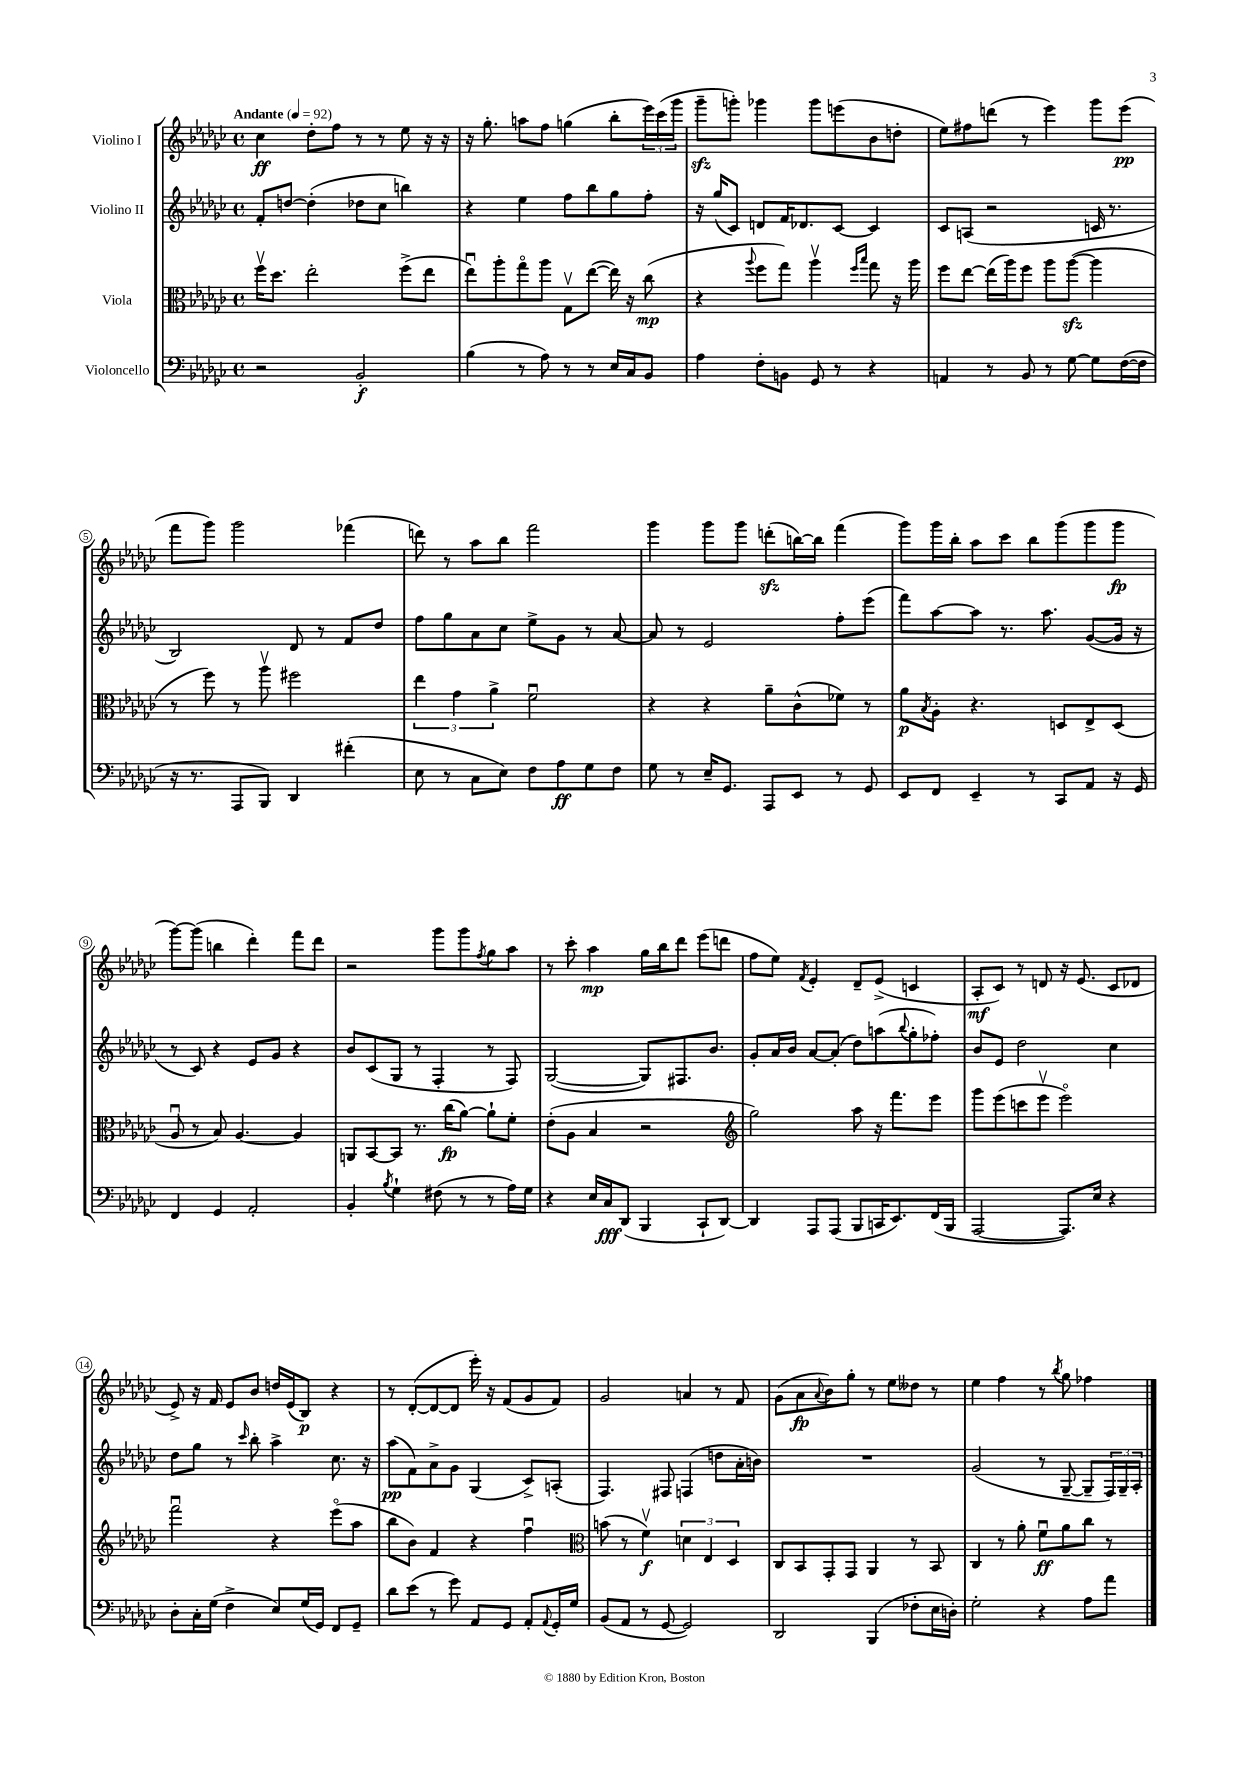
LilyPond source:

<<
\new StaffGroup <<
\new Staff = "s0" \with { instrumentName = "Violino I" } {
    \clef treble \key ges \major \defaultTimeSignature \time 4/4 \tempo "Andante" 4 = 92
    ces''4\ff des''8-. f''8 r8 r8 ees''8 r16 r16 |
    r16 ges''8.-. a''8 f''8 g''4( bes''8-. \tuplet 3/2 { ees'''16) ces'''16( ges'''16 } |
    ges'''8--\sfz g'''8-.) ges'''4 ges'''8 e'''8( bes'8 d''8-. |
    ees''8) fis''8 d'''8( r8 ees'''4) ges'''8 ees'''8\pp( |
    f'''8 ges'''8) ges'''2 fes'''4( |
    d'''8) r8 aes''8 bes''8 f'''2 |
    ges'''4 ges'''8 ges'''8 d'''8-.\sfz( b''16~) b''16 f'''4( |
    ges'''8) ges'''16 bes''16-. aes''8 ces'''8 bes''8 ges'''8( ges'''8 ges'''8\fp |
    ges'''8~) ges'''8( b''4 des'''4-.) f'''8 des'''8 |
    r2 ges'''8 ges'''8 \acciaccatura { f''8 } ges''8 aes''8 |
    r8 ces'''8-. aes''4\mp ges''16 bes''16 des'''8 ees'''8( d'''8 |
    f''8 ees''8) \acciaccatura { f'8 } ees'4-. des'8-- ees'8->( c'4 |
    aes8-.\mf ces'8) r8 d'8 r16 ees'8.( ces'8 des'8 |
    ees'8->) r16 f'16 ees'8 bes'8 d''16 ees'16( bes8\p) r4 |
    r8 des'8~-.( des'8~ des'8 ees'''16-.) r16 f'8( ges'8 f'8) |
    ges'2 a'4 r8 f'8 |
    ges'8( aes'8\fp \appoggiatura { aes'8 } bes'8) ges''8-. r8 ees''8 deses''8 r8 |
    ees''4 f''4 r8 \acciaccatura { bes''8 } ges''8 fes''4 \bar "|." |
}
\new Staff = "s1" \with { instrumentName = "Violino II" } {
    \clef treble \key ges \major \defaultTimeSignature \time 4/4
    f'8-. d''8~ d''4-.( des''8 ces''8 b''4) |
    r4 ees''4 f''8 bes''8 ges''8 f''8-. |
    r16 ges''16( ces'8) d'8 f'16 des'8. ces'8~ ces'4 |
    ces'8 a8( r2 c'16 r8. |
    bes2) des'8 r8 f'8 des''8 |
    f''8 ges''8 aes'8 ces''8 ees''8-> ges'8 r8 aes'8~ |
    aes'8 r8 ees'2 f''8-. ees'''8( |
    f'''8) aes''8~ aes''8 r8. aes''8. ges'8~( ges'16 r16 |
    r8 ces'8) r4 ees'8 ges'8 r4 |
    bes'8 ces'8( ges8 r8 f4-. r8 f8) |
    ges2~( ges8) fis8. bes'8. |
    ges'8-. aes'16 bes'16 aes'8~ aes'8-.( des''8) a''8( \appoggiatura { bes''8 } ges''8-. fes''8-.) |
    bes'8 ees'8 des''2 ces''4 |
    des''8 ges''8 r8 \grace { ces'''16 } bes''8-. aes''4-> ces''8. r16 |
    aes''8\pp( f'8) aes'8-> ges'8 ges4( ces'8->) a8-.( |
    f4.) fis8 f4( d''8 aes'16-. b'16) |
    R1 |
    ges'2( r8 ges8~-- ges8-- \tuplet 3/2 { f16) ges16-- aes16-. } \bar "|." |
}
\new Staff = "s2" \with { instrumentName = "Viola" } {
    \clef alto \key ges \major \defaultTimeSignature \time 4/4
    f''16\upbow des''8. ees''2-. f''8->( ees''8 |
    ees''8\downbow) aes''8-. ges''8\flageolet aes''8 ges8\upbow ees''8~( ees''16) r16 ces''8\mp( |
    r4 \appoggiatura { aes''8 } f''8 ges''8) aes''4\upbow \grace { f''16 bes''16 } ges''8 r16 aes''16 |
    f''8 ees''8~ ees''16( aes''16) f''8 aes''8 aes''8~\sfz( aes''4 |
    r8 f''8) r8 aes''8\upbow fis''2 |
    \tuplet 3/2 { ees''4 ges'4 aes'4-> } f'2\downbow |
    r4 r4 aes'8-- ces'8-^( fes'8) r8 |
    aes'8\p \acciaccatura { bes8 } aes8-. r4. d8 ees8-> d8( |
    aes8\downbow r8 bes8) aes4.~ aes4 |
    a,8 bes,8~ bes,8 r8. ces''16\fp( aes'8~) aes'8-! f'8-. |
    ees'8-.( aes8 bes4 r2 |
    \clef treble ges''2) aes''8 r16 f'''8. ees'''8 |
    ges'''8 ees'''8( c'''8 ees'''8\upbow ees'''2\flageolet) |
    f'''2\downbow r4 ees'''8\flageolet( aes''8 |
    bes''8 bes'8) f'4 r4 f''4\downbow |
    \clef alto b'8( r8 f'4\upbow\f) \tuplet 3/2 { d'4 ees4 des4 } |
    ces8 bes,8 ges,8-. ges,8 aes,4 r8 bes,8 |
    ces4 r8 aes'8-. f'8\downbow\ff aes'8 ces''8 r8 \bar "|." |
}
\new Staff = "s3" \with { instrumentName = "Violoncello" } {
    \clef bass \key ges \major \defaultTimeSignature \time 4/4
    r2 bes,2-.\f |
    bes4( r8 aes8) r8 r8 ees16 ces16 bes,8 |
    aes4 f8-. b,8 ges,8 r8 r4 |
    a,4 r8 bes,8 r8 ges8~ ges8 f16~( f16 |
    r16 r8. aes,,8 bes,,8) des,4 fis'4-.( |
    ees8 r8 ces8 ees8) f8 aes8\ff ges8 f8 |
    ges8 r8 ees16-- ges,8. aes,,8 ees,8 r8 ges,8 |
    ees,8 f,8 ees,4-- r8 ces,8 aes,8 r16 ges,16 |
    f,4 ges,4 aes,2-. |
    bes,4-. \acciaccatura { bes8 } ges4-! fis8( r8 r8 aes16) ges16 |
    r4 ees16 ces16\fff des,8( bes,,4 ces,8-! des,8~) |
    des,4 aes,,8 aes,,8( bes,,8 c,16 ees,8.) f,16( bes,,16 |
    aes,,2~ aes,,8.) ees16 r4 |
    des8-. ces16-. ges16( f4-> ees8) ges16( ges,16) f,8 ges,8-- |
    des'8 ees'8( r8 ges'8) aes,8 ges,8 aes,8-. \appoggiatura { aes,8 } ges,16-. ges16 |
    bes,8( aes,8 r8 ges,8~ ges,2) |
    des,2 bes,,4( fes8-. ees16 d16-.) |
    ges2-. r4 aes8 aes'8 \bar "|." |
}
>>
>>
\layout { \context { \Score \override BarNumber.stencil = #(make-stencil-circler 0.1 0.3 ly:text-interface::print) } }
